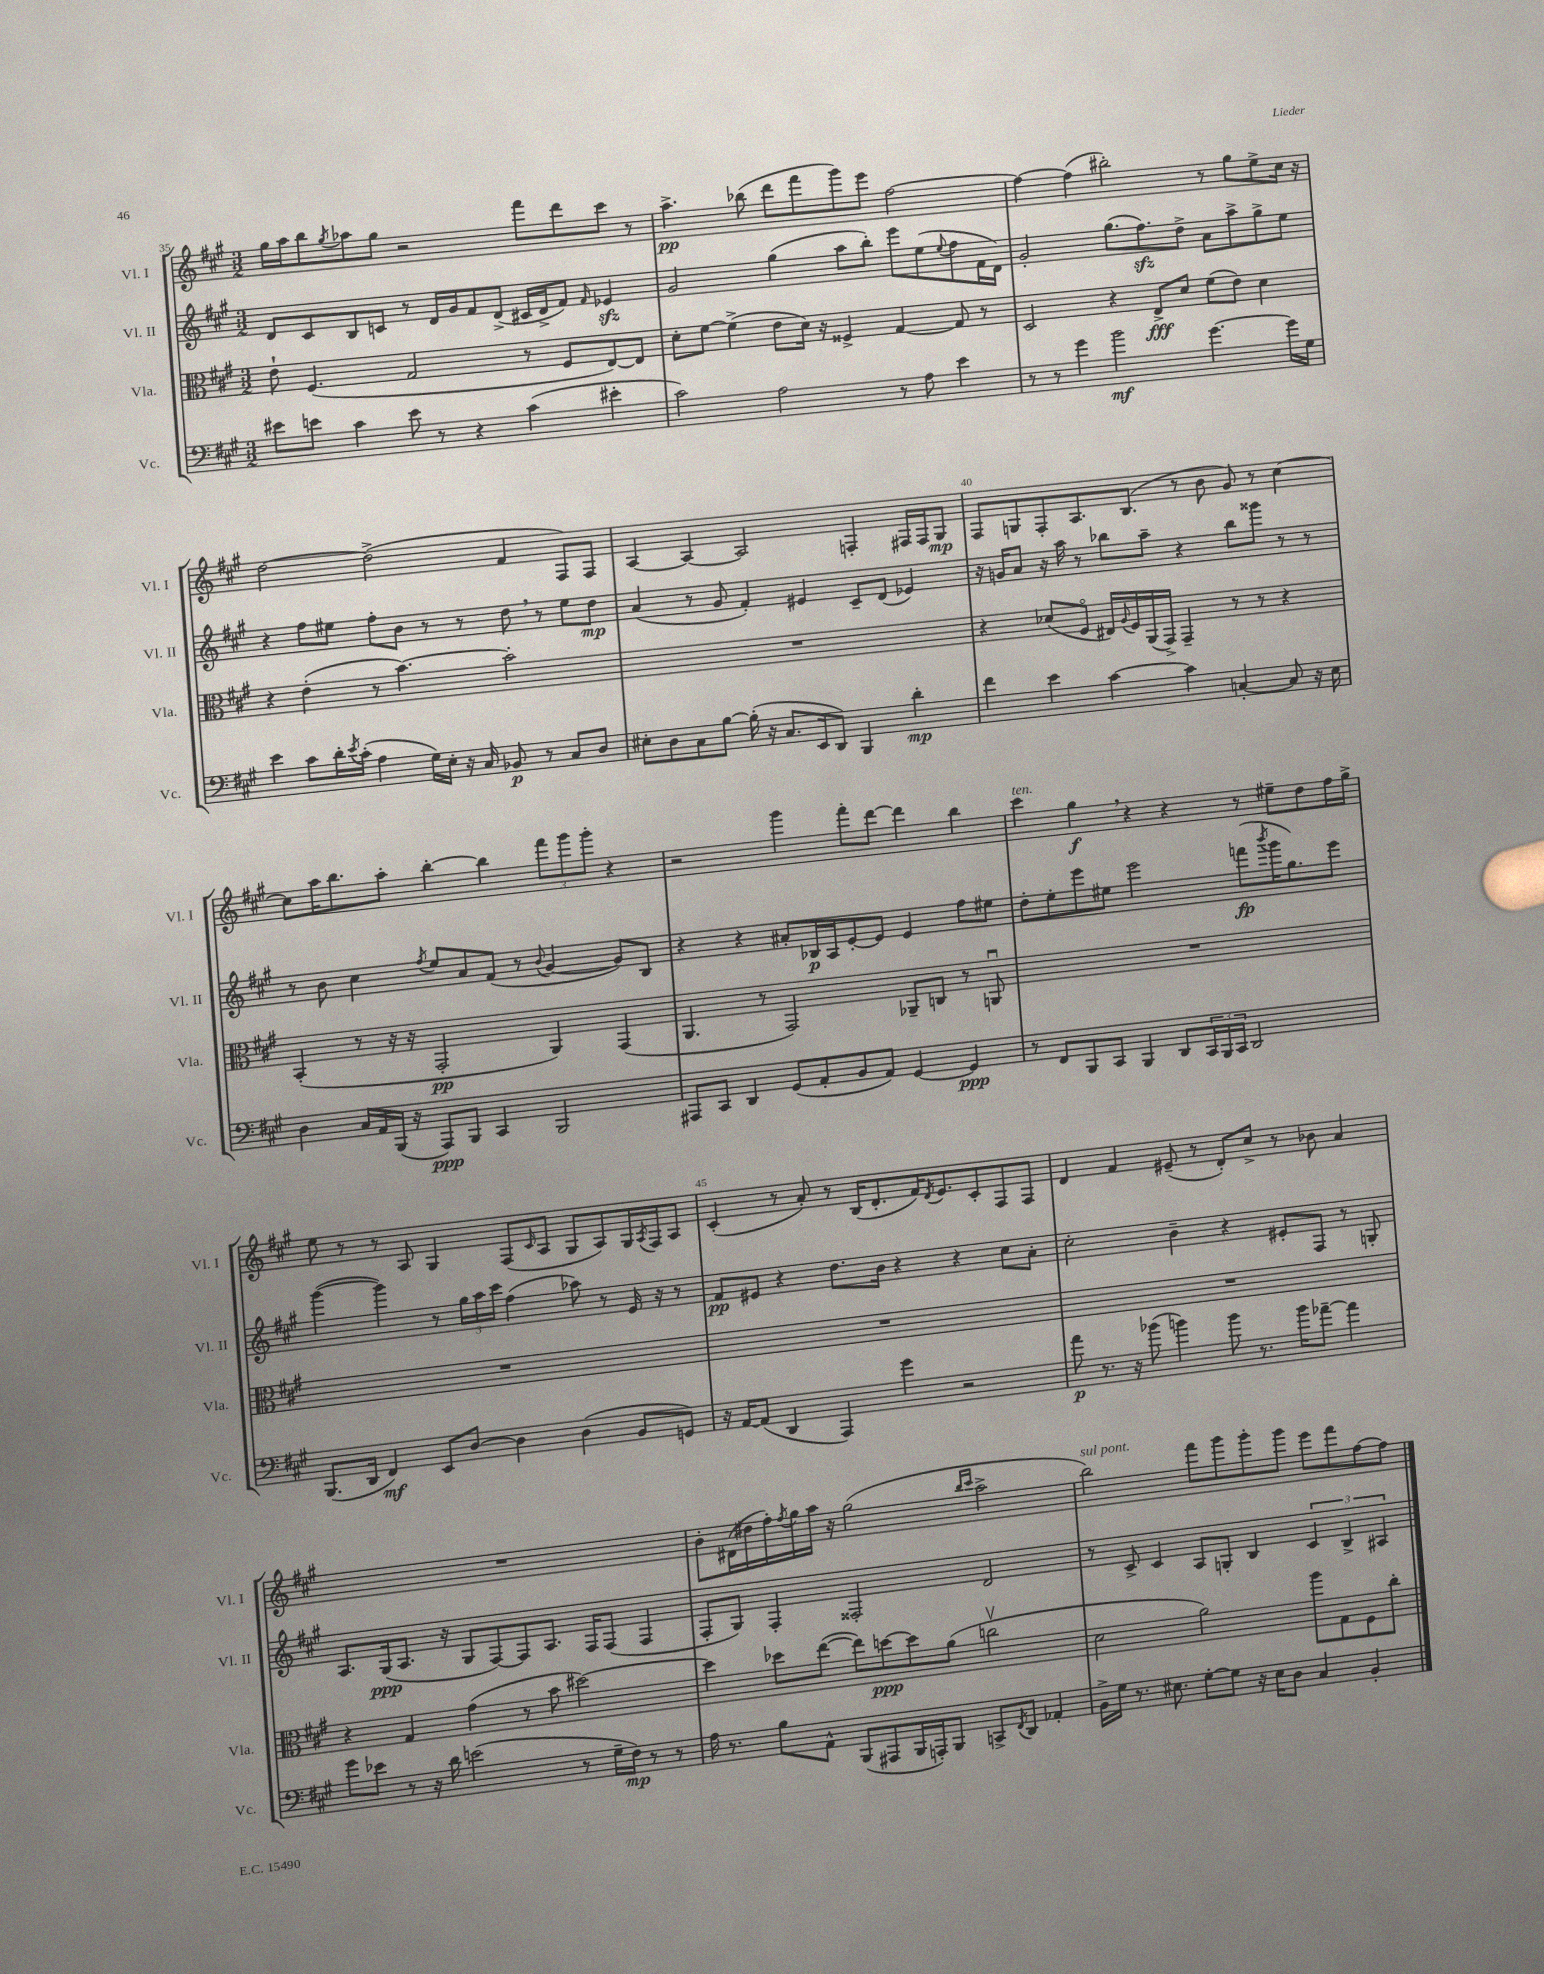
<<
\new StaffGroup <<
\new Staff = "s0" \with { instrumentName = "Vl. I" shortInstrumentName = "Vl. I" } {
    \clef treble \key a \major \numericTimeSignature \time 3/2
    gis''16 a''16 b''8 \acciaccatura { gis''8 } aes''8 gis''8 r2 fis'''8 d'''8 cis'''8 r8 |
    a''4.->\pp bes''8( d'''8 fis'''8 gis'''8) e'''8 fis''2~ |
    fis''4~ fis''4( bis''2-.) r8 gis''8 e''8-> cis''16 r16 |
    d''2~ d''2->( fis'4 fis8) fis8 |
    a4~ a4~ a2 f4-. fis16 fis16 gis8\mp |
    fis8 g8 fis8-. a8. b8.( r8 b'8 gis'8) r8 cis''4~ |
    cis''8 a''16 b''8. a''8-. b''4~-. b''4 \tuplet 3/2 { fis'''8 gis'''8 gis'''8-. } r4 |
    r2 gis'''4 fis'''8-. d'''8~ d'''4 b''4 |
    cis'''4^\markup { \italic "ten." } gis''4\f \breathe r4 r4 r8 eis''8-- d''8 fis''16 gis''16-> |
    e''8 r8 r8 a8 gis4 fis8( \grace { cis'16 } a8 gis8 a8) gis16 \acciaccatura { a8 } fis16 a8 |
    cis'4-.( r8 a'8-.) r8 b16( d'8.-. fis'16) \acciaccatura { d'8 } e'8. cis'8-. fis8 fis8 |
    d'4 fis'4 eis'8--( r8 d'8-.) cis''8-> r8 bes'8 a'4 |
    R1. |
    b'8-. dis'16( dis''16 fis''16-.) \acciaccatura { fis''8 } gis''16 a''16 r16 gis''2( \grace { b''16 cis'''16 } a''2-> |
    b''2^\markup { \italic "sul pont." }) fis'''8 gis'''8 gis'''8-. gis'''8 e'''8 fis'''8 fis''8~ fis''8 \bar "|." |
}
\new Staff = "s1" \with { instrumentName = "Vl. II" shortInstrumentName = "Vl. II" } {
    \clef treble \key a \major \numericTimeSignature \time 3/2
    d'8 cis'8 b8 c'8 r8 d'16 gis'16 fis'8 d'8->( cis'16 d'16-> fis'8) \grace { fis'16 } ees'4\sfz |
    gis'2 gis''4( a''8 b''8-.) e'''8 e''8( \appoggiatura { e''8 } fis''8 fis'16 d'16) |
    gis'2-. gis''8.( fis''8.\sfz) d''8-> a'8 a''8-> gis''8-> e''8 |
    r4 fis''8 eis''8 fis''8-. b'8 r8 r8 d''8 \breathe r8 eis''8 d''8\mp |
    a'4( r8 gis'8 fis'4-.) eis'4 cis'8-- d'8( ees'4) |
    r16 g'16 a'8 r16 a''16 r8 bes''8 a''8-- r4 bes''8 gisis'''8 r8 r8 |
    r8 b'8 cis''4 \acciaccatura { fis''8 } e''8 a'8 fis'8( r8 \appoggiatura { b'8 } gis'4~ gis'8) b8 |
    r4 r4 ais'8-. bes16\p a16 e'8~-. e'8 e'4 fis''8 eis''8 |
    d''8-. e''8-. e'''8 eis''8 e'''2 f'''8\fp( \acciaccatura { b'''8 } gis'''16 gis''8.) e'''8 |
    gis'''4~( gis'''4) r8 \tuplet 3/2 { gis''16 a''16 cis'''16 } fis''4( aes''8) r8 e'16 r16 r8 |
    fis'8\pp eis'8 r4 d''8. b'16 r4 r4 cis''8 a'8-. |
    cis''2-. b'4-- r4 eis'8-. fis8 r8 g8-. |
    a8. gis16\ppp( a8. r16 gis8 fis8~) fis8 a8. fis16 fis8( fis4 |
    fis8-. gis8) fis4-. fisis2-. d'2 |
    r8 cis'8-> cis'4 a8 g8-. b4 \tuplet 3/2 { cis'4 b4-> ais4 } \bar "|." |
}
\new Staff = "s2" \with { instrumentName = "Vla." shortInstrumentName = "Vla." } {
    \clef alto \key a \major \numericTimeSignature \time 3/2
    e'8-! fis4.( gis2 r8 fis8 e8~) e8 |
    d'8-. fis'8~ fis'4->( e'8 d'16) r16 fisis4-> gis4~ gis8 r8 |
    d2 r4 e8->\fff d'8 fis'8( e'8) d'4 |
    r4 e'4-.( r8 b'4.~) b'2-. |
    R1. |
    r4 des'8( fis8\flageolet eis16) \appoggiatura { a8 } fis16 a,16( gis,16->) gis,4-- r8 r8 r4 |
    b,4-.( r8 r16 r16 gis,2-.\pp a,4) gis,4( |
    a,4. r8 gis,2) aes,8-- c8 r8 a,8\downbow |
    R1. |
    R1. |
    R1. |
    R1. |
    r4 gis4 gis'4( r8 b'8 dis''2~) |
    dis''4 des''8 e''8~( e''8) d''8~\ppp d''8 a'8( c''2\upbow |
    d'2 a'2) a''8 gis8 fis8 cis''8-. \bar "|." |
}
\new Staff = "s3" \with { instrumentName = "Vc." shortInstrumentName = "Vc." } {
    \clef bass \key a \major \numericTimeSignature \time 3/2
    eis'8 e'8 cis'4 e'8 r8 r4 cis'4( eis'4-. |
    cis'2) a2 r8 a8 e'4 |
    r8 r8 gis'4 b'2\mf gis'4.~ gis'16 gis16 |
    e'4 cis'8 d'16-. \acciaccatura { e'8 } cis'16-.( a4 gis16) e16-. r16 cis16 bes,8\p r8 cis8 d8 |
    eis8-. d8 cis8 b8~ b16-.( r16 cis8. e,16 d,8) b,,4 d'4-.\mp |
    fis'4 e'4 cis'4~ cis'4 c4~-. c8 r16 e16 |
    d4 cis16 a,16 b,,16( r16 a,,8\ppp) b,,8 cis,4 b,,2 |
    ais,,8 cis,8 d,4 gis,8( a,8-. b,8 a,8) gis,4~ gis,4\ppp |
    r8 fis,8 b,,8 cis,8 b,,4 d,8 \tuplet 3/2 { cis,16 b,,16 cis,16 } d,2 |
    b,,8.( d,16 fis,4\mf) e,8 d8~ d4 d4( b,8 g,8) |
    r16 a,16~ a,8( d,4 a,,4) gis'4 r2 |
    a'8\p r8. r16 bes'8( b'4) b'8 r8. b'16 aes'8~-- aes'4 |
    gis'8 ees'8 r8 r16 d'16 e'2( r8 gis16-- fis16\mp) r8 r8 |
    a16 r8. b8 a,8-^ b,,8( ais,,8 b,,16 a,,16-.) b,,8 c,8-> \acciaccatura { fis,8 } d,8 aes,4-. |
    b,16-> gis16 r8. eis8. gis8~-. gis8 r16 eis16 d8 cis4 b,4-. \bar "|." |
}
>>
>>
\layout { \context { \Score currentBarNumber = #35 \override BarNumber.break-visibility = ##(#f #t #t) barNumberVisibility = #(every-nth-bar-number-visible 5) } }
